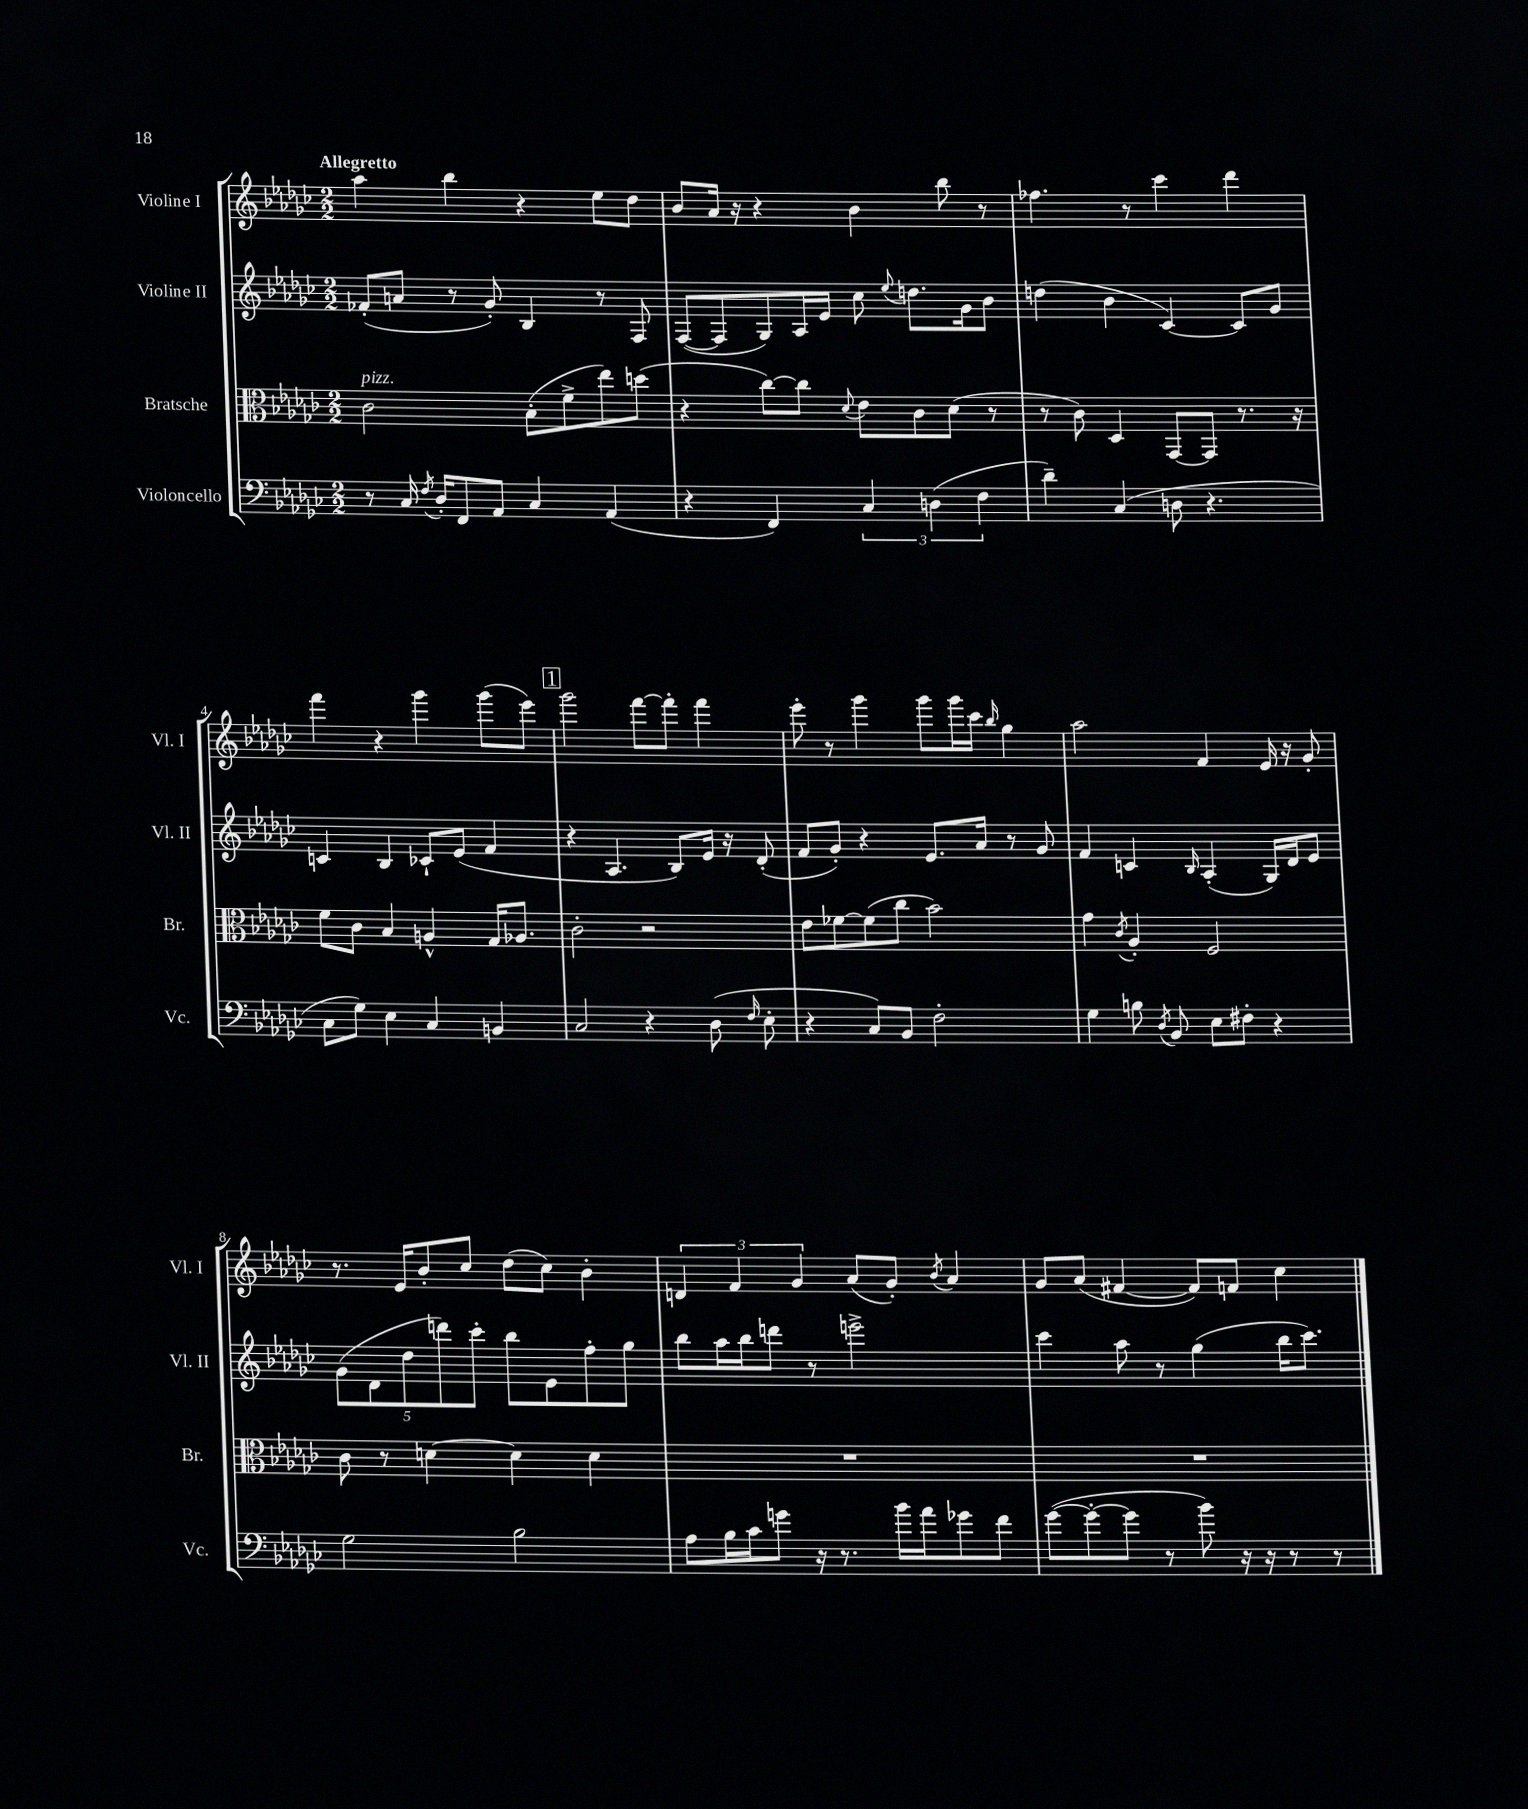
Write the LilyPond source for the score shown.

<<
\new StaffGroup <<
\new Staff = "s0" \with { instrumentName = "Violine I" shortInstrumentName = "Vl. I" } {
    \clef treble \key ges \major \numericTimeSignature \time 2/2 \tempo "Allegretto"
    \autoBeamOff aes''4 bes''4 r4 ees''8[ des''8] |
    bes'8[ aes'16] r16 r4 bes'4 bes''8 r8 |
    fes''4. r8 ces'''4 des'''4 |
    f'''4 r4 ges'''4 ges'''8[( ees'''8]) |
    \mark \markup { \box "1" } ges'''2 f'''8[~ f'''8]-. f'''4 |
    ees'''8-. r8 ges'''4 ges'''8[ ges'''16 ces'''16] \grace { bes''16 } ges''4 |
    aes''2 f'4 ees'16 r16 ges'8-. |
    r8. ees'16[ bes'8-. ces''8] des''8[( ces''8]) bes'4-. |
    \tuplet 3/2 { d'4 f'4 ges'4 } aes'8[( ges'8]-.) \acciaccatura { bes'8 } aes'4 |
    ges'8[ aes'8]( fis'4~ fis'8[) f'8] ces''4 \bar "|." |
}
\new Staff = "s1" \with { instrumentName = "Violine II" shortInstrumentName = "Vl. II" } {
    \clef treble \key ges \major \numericTimeSignature \time 2/2
    \autoBeamOff fes'8[-.( a'8] r8 ges'8-.) bes4 r8 f8 |
    f8[~( f8 ges8) aes16 ees'16] ces''8 \appoggiatura { ees''8 } d''8.[ ges'16 bes'8] |
    d''4( bes'4 ces'4~) ces'8[ ges'8] |
    c'4 bes4 ces'8[-! ees'8]( f'4 |
    \mark \markup { \box "1" } r4 aes4. bes8[) ees'16] r16 des'8-.( |
    f'8[ ges'8]-.) r4 ees'8.[ aes'16] r8 ges'8 |
    f'4 c'4 \grace { bes16 } aes4-.( ges16[) des'16 ees'8] |
    \tuplet 5/4 { ges'8[( des'8 des''8 d'''8) ces'''8]-. } bes''8[ ees'8 f''8-. ges''8] |
    bes''8[ aes''16 bes''16 d'''8] r8 e'''2-> |
    ces'''4 aes''8 r8 ges''4( bes''16[ ces'''8.]) \bar "|." |
}
\new Staff = "s2" \with { instrumentName = "Bratsche" shortInstrumentName = "Br." } {
    \clef alto \key ges \major \numericTimeSignature \time 2/2
    \autoBeamOff ces'2^\markup { \italic "pizz." } bes8[-.( f'8-> ees''8) d''8]( |
    r4 ces''8[~) ces''8] \appoggiatura { des'8 } ees'8[ ces'8 des'8]( r8 |
    r8 ces'8) des4 ges,8[~ ges,8] r8. r16 |
    f'8[ ces'8] bes4 a4-^ ges16[ aes8.] |
    \mark \markup { \box "1" } ces'2-. r2 |
    ees'8[ fes'8~ fes'8( ces''8] bes'2) |
    ges'4 \acciaccatura { ces'8 } aes4-. f2 |
    ces'8 r8 d'4~ d'4 d'4 |
    R1 |
    R1 \bar "|." |
}
\new Staff = "s3" \with { instrumentName = "Violoncello" shortInstrumentName = "Vc." } {
    \clef bass \key ges \major \numericTimeSignature \time 2/2
    \autoBeamOff r8 ces16 \acciaccatura { f8 } des16[-. f,8 aes,8] ces4 aes,4( |
    r4 f,4) \tuplet 3/2 { ces4 d4( f4 } |
    des'4--) ces4( d8 r4. |
    ces8[ ges8]) ees4 ces4 b,4 |
    \mark \markup { \box "1" } ces2 r4 des8( \grace { f16 } ees8-. |
    r4 ces8[) bes,8] f2-. |
    ges4 b8 \acciaccatura { des8 } bes,8 ees8[ fis8]-. r4 |
    ges2 bes2 |
    aes8[ bes16 ces'16 g'8] r16 r8. bes'16[ aes'16 ges'8 f'8] |
    ges'8[~( ges'8~-. ges'8] r8 bes'8) r16 r16 r8 r8 \bar "|." |
}
>>
>>
